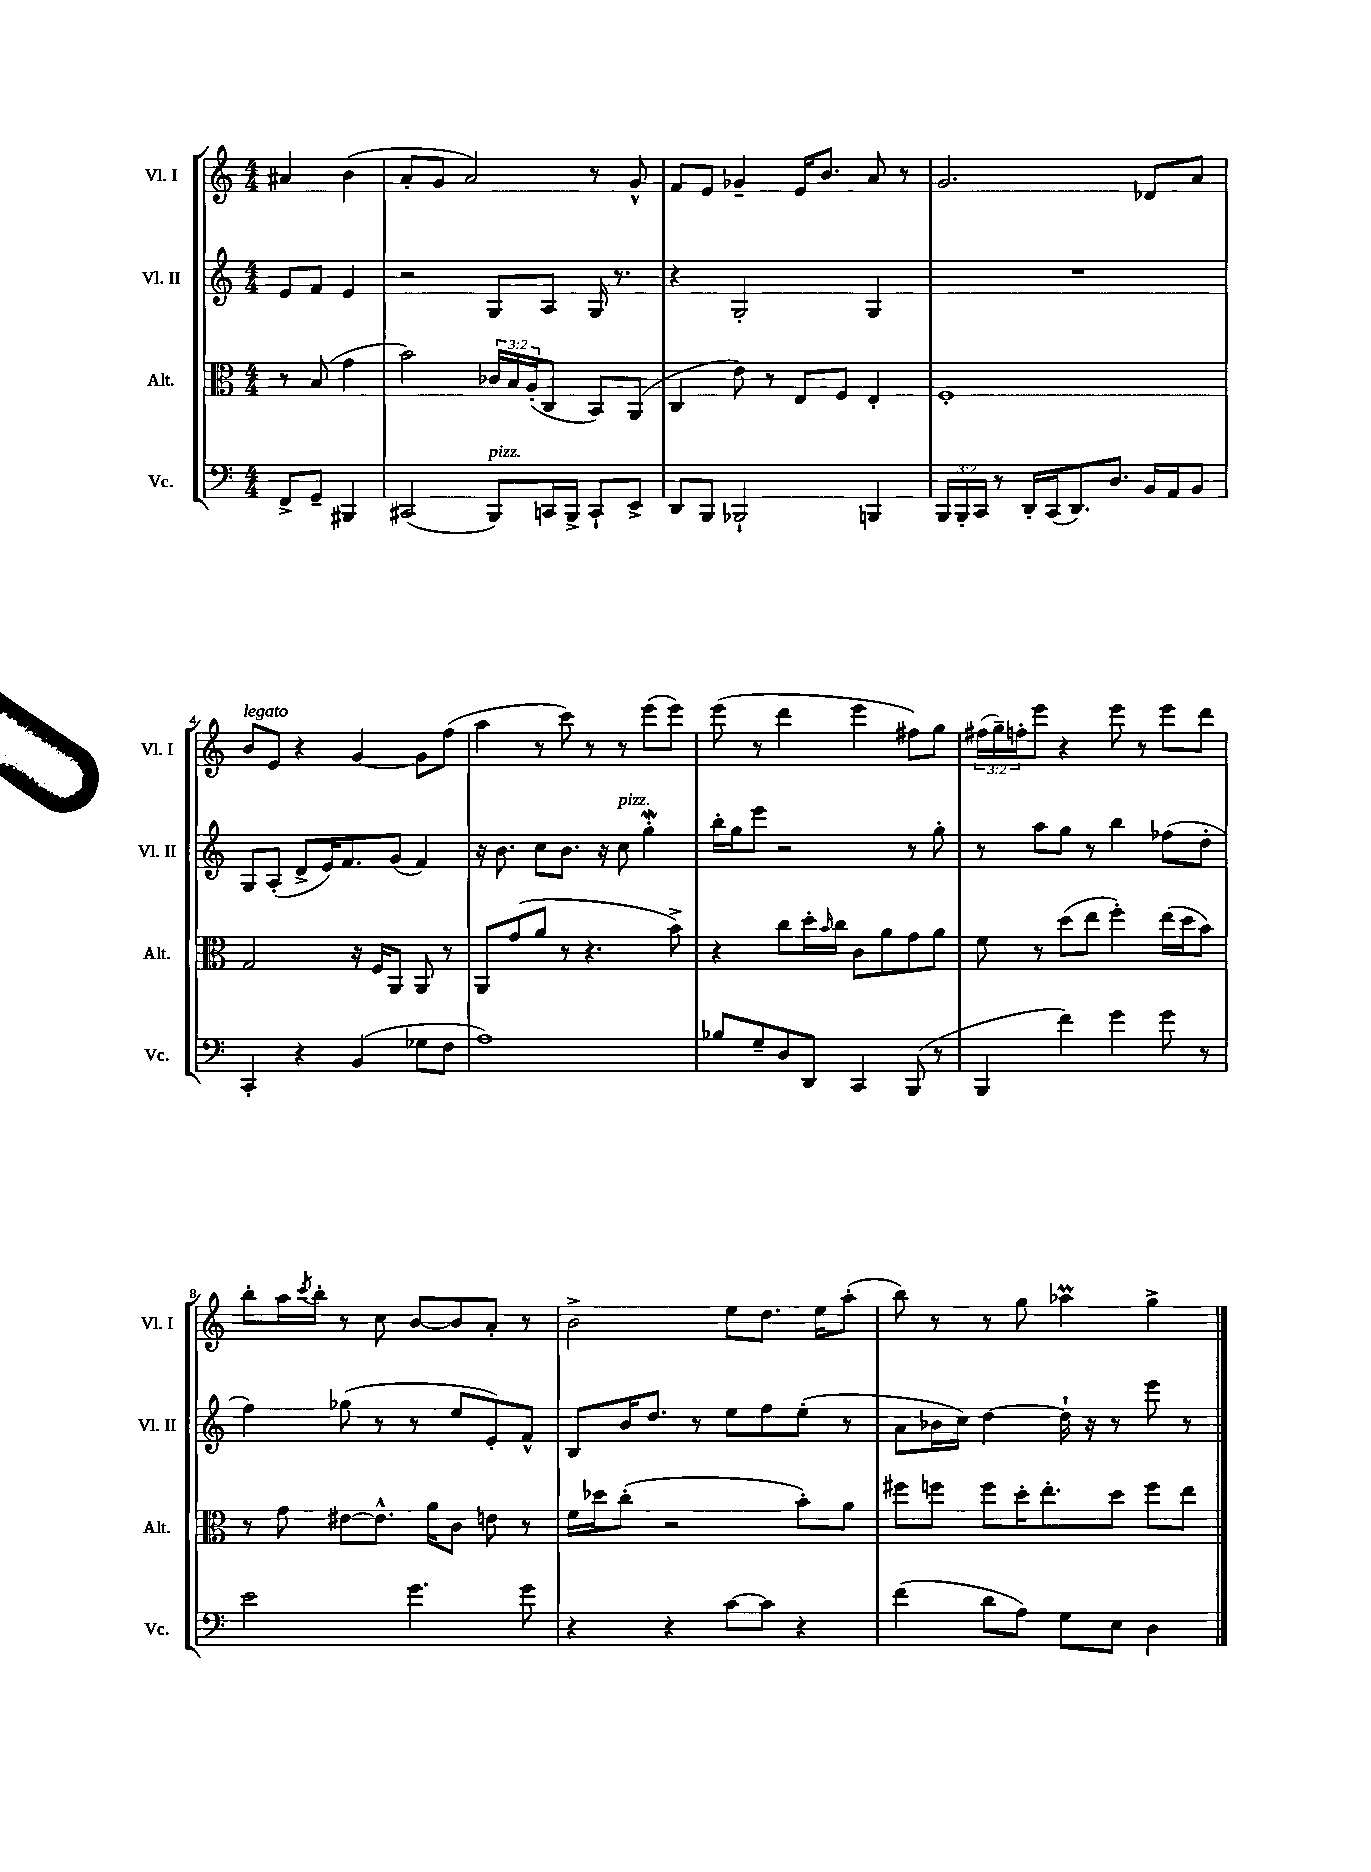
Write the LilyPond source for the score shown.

<<
\new StaffGroup <<
\new Staff = "s0" \with { instrumentName = "Vl. I" shortInstrumentName = "Vl. I" } {
    \clef treble \key c \major \numericTimeSignature \time 4/4 \override Staff.TupletNumber.text = #tuplet-number::calc-fraction-text \partial 2
    ais'4 b'4( |
    a'8-. g'8 a'2) r8 g'8-^ |
    f'8 e'8 ges'4-- e'16 b'8. a'8 r8 |
    g'2. des'8 a'8 |
    b'8^\markup { \italic "legato" } e'8 r4 g'4~ g'8 f''8( |
    a''4 r8 c'''8) r8 r8 e'''8( e'''8) |
    e'''8( r8 d'''4 e'''4 fis''8) g''8 |
    \tuplet 3/2 { fis''16( g''16--) f''16-. } e'''8 r4 e'''8 r8 e'''8 d'''8 |
    b''8-. a''16 \acciaccatura { c'''8 } b''16-. r8 c''8 b'8~ b'8 a'8-. r8 |
    b'2-> e''8 d''8. e''16 a''8-.( |
    b''8) r8 r8 g''8 aes''4\prall g''4-> \bar "|." |
}
\new Staff = "s1" \with { instrumentName = "Vl. II" shortInstrumentName = "Vl. II" } {
    \clef treble \key c \major \numericTimeSignature \time 4/4 \partial 2
    e'8 f'8 e'4 |
    r2 g8 a8 g16 r8. |
    r4 g2-. g4 |
    R1 |
    g8 a8-.( d'8-> e'16) f'8. g'8( f'4) |
    r16 b'8. c''8 b'8. r16 c''8^\markup { \italic "pizz." } g''4-.\mordent |
    b''16-. g''16 e'''8 r2 r8 g''8-. |
    r8 a''8 g''8 r8 b''4 fes''8( d''8-. |
    f''4) ges''8( r8 r8 e''8 e'8-.) f'8-^ |
    b8 b'16 d''8. r8 e''8 f''8 e''8-.( r8 |
    a'8 bes'16 c''16) d''4~ d''16-! r16 r8 e'''8 r8 \bar "|." |
}
\new Staff = "s2" \with { instrumentName = "Alt." shortInstrumentName = "Alt." } {
    \clef alto \key c \major \numericTimeSignature \time 4/4 \override Staff.TupletNumber.text = #tuplet-number::calc-fraction-text \partial 2
    r8 b8( g'4 |
    b'2) \tuplet 3/2 { ces'16 b16 a16-.( } c8 b,8) a,8( |
    c4 e'8) r8 e8 f8 e4-. |
    f1-. |
    g2 r16 f16 a,8 a,8 r8 |
    a,8 g'8( a'8 r8 r4. b'8->) |
    r4 c''8 d''16-. \grace { b'16 } c''16 c'8 a'8 g'8 a'8 |
    f'8 r8 d''8( e''8 f''4-.) e''16( d''16 b'8) |
    r8 g'8 eis'8~ eis'8.-^ a'16 c'8 e'8 r8 |
    f'16 des''16 c''8-.( r2 b'8-.) a'8 |
    fis''8 f''8 f''8 d''16-. e''8.-. d''8 f''8 e''8 \bar "|." |
}
\new Staff = "s3" \with { instrumentName = "Vc." shortInstrumentName = "Vc." } {
    \clef bass \key c \major \numericTimeSignature \time 4/4 \override Staff.TupletNumber.text = #tuplet-number::calc-fraction-text \partial 2
    f,8-> g,8-- bis,,4 |
    cis,2( b,,8^\markup { \italic "pizz." }) c,16 b,,16-> c,8-! e,8-> |
    d,8 b,,8 bes,,2-! b,,4 |
    \tuplet 3/2 { b,,16 b,,16-. c,16 } r8 d,16-. c,16( d,8.) d8. b,16 a,16 b,8 |
    c,4-. r4 b,4( ges8 f8 |
    a1) |
    bes8 g8-- d8 d,8 c,4 b,,8( r8 |
    b,,4 f'4) g'4 g'8 r8 |
    e'2 g'4. g'8 |
    r4 r4 c'8~ c'8 r4 |
    f'4( d'8 a8) g8 e8 d4 \bar "|." |
}
>>
>>
